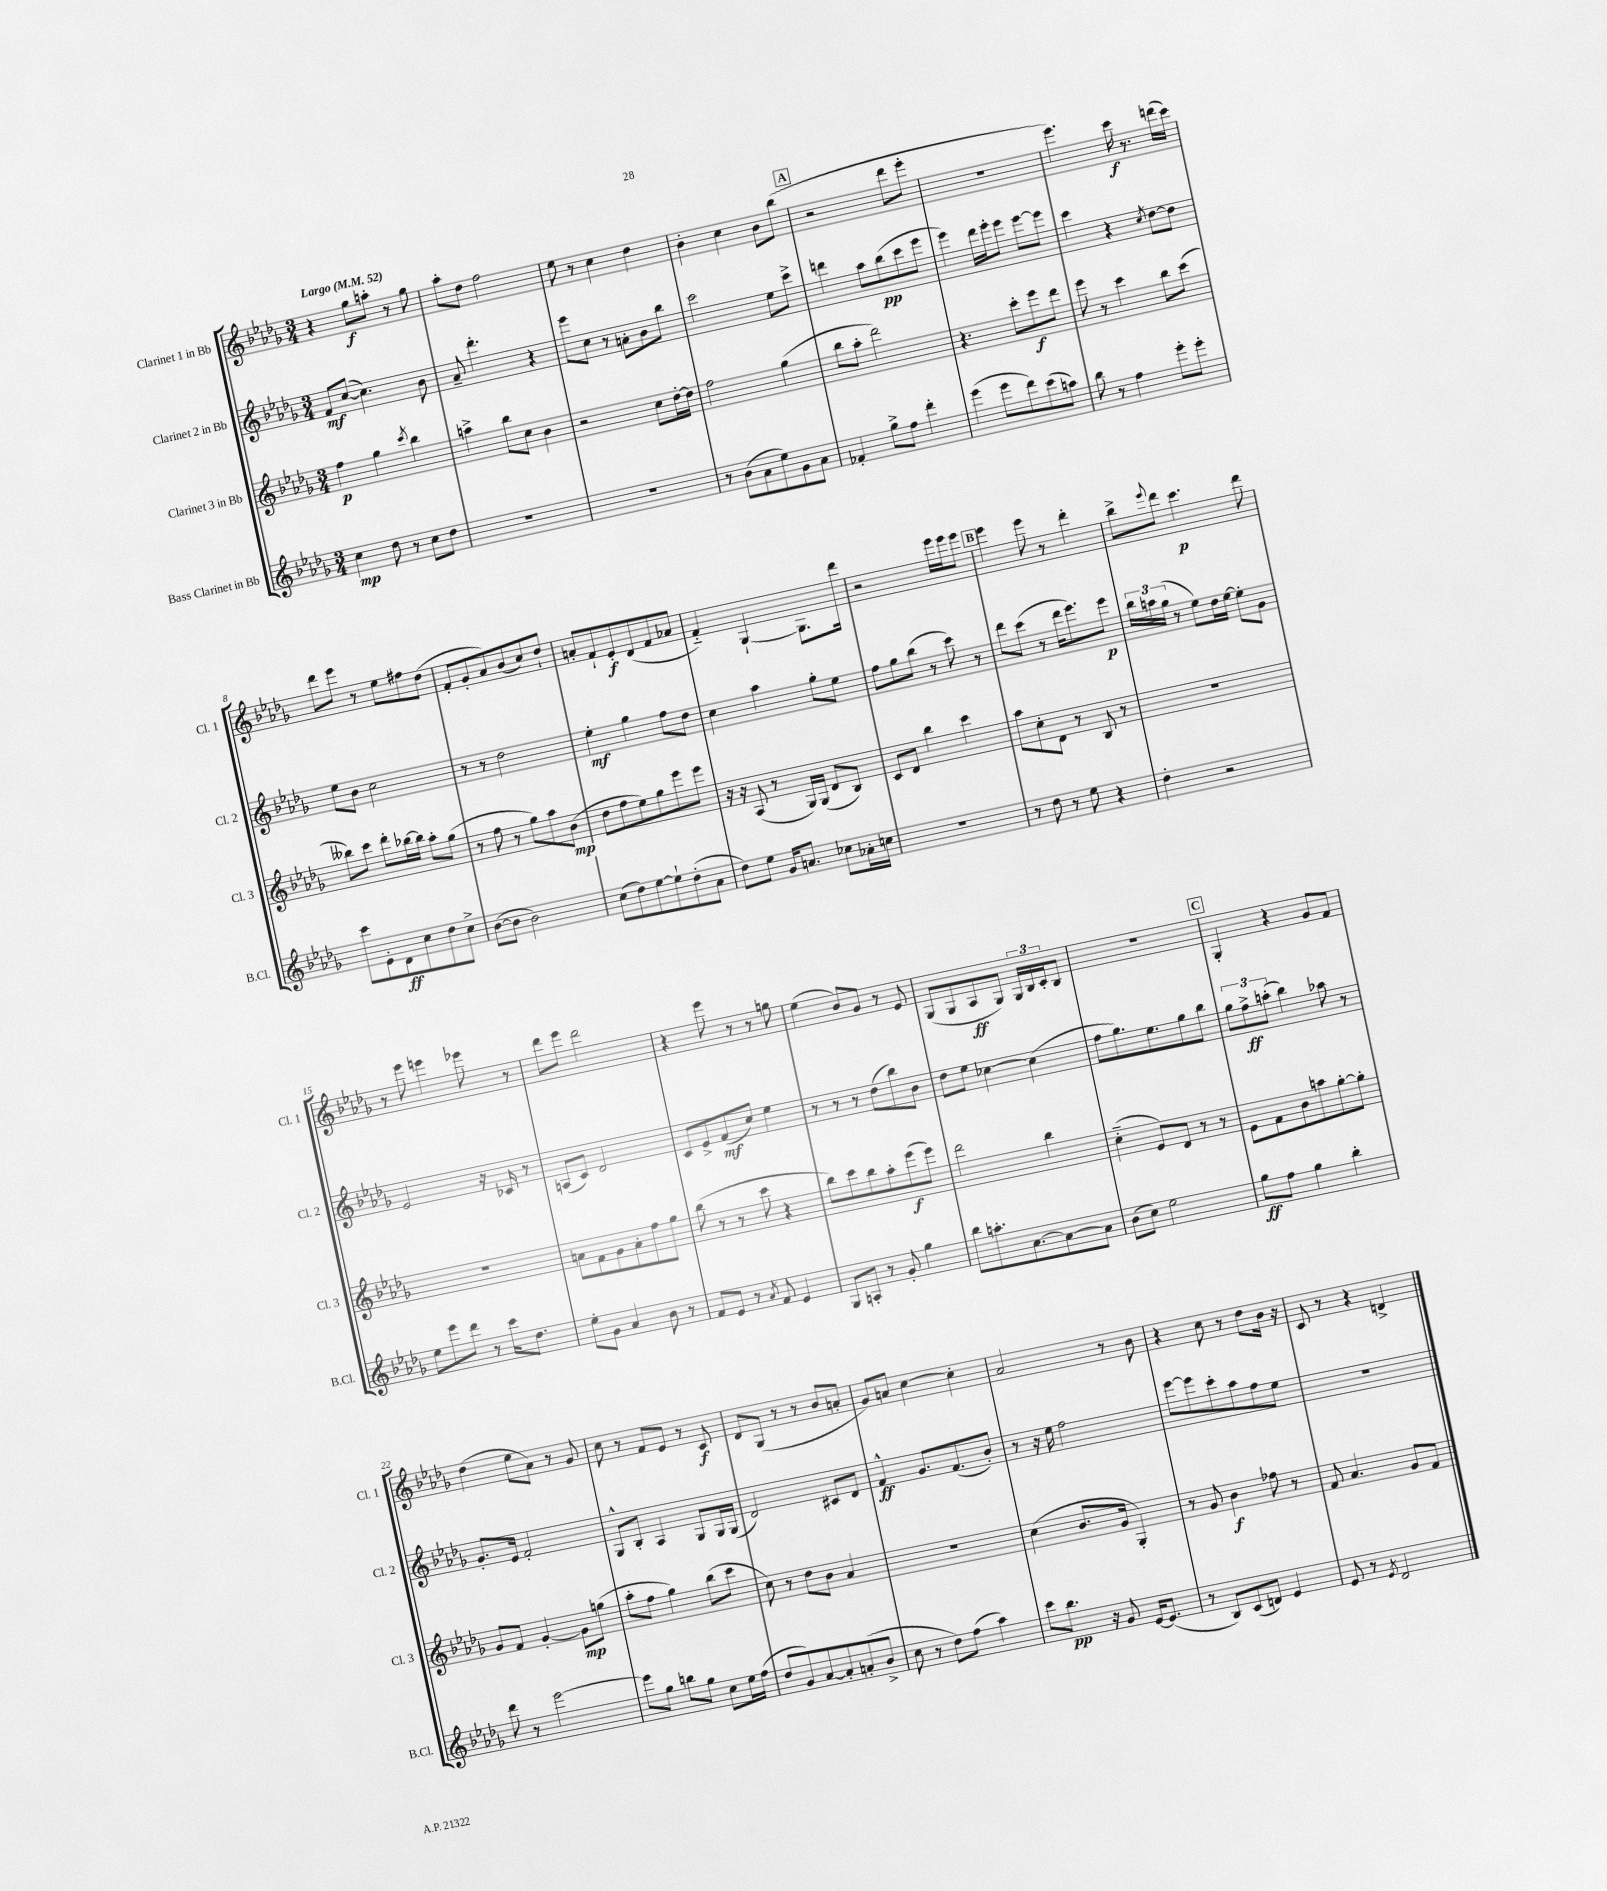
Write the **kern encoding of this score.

**kern	**kern	**kern	**kern
*staff4	*staff3	*staff2	*staff1
*clefG2	*clefG2	*clefG2	*clefG2
*k[b-e-a-d-g-]	*k[b-e-a-d-g-]	*k[b-e-a-d-g-]	*k[b-e-a-d-g-]
*M3/4	*M3/4	*M3/4	*M3/4
*MM52	*MM52	*MM52	*MM52
4cc	4ff	8f	4r
.	.	([8cc	.
8dd-	4gg-	4.cc])	8gg-
8r	.	.	8aa'
.	8qccc	.	.
8cc	4bb-	.	8r
8dd-	.	8b-	8gg-
=	=	=	=
2.r	4aa^	8a-~	8aa-'
.	.	4.ddd-'	8dd-
.	8bb-	.	2ff
.	8cc	.	.
.	4b-	4r	.
=	=	=	=
2.r	2r	8eee-	8ee-
.	.	8cc	8r
.	.	8r	4cc
.	.	8a'	.
.	8cc	8b-	4dd-
.	[16dd-'	8bb-	.
.	16dd-]	.	.
=	=	=	=
8r	2ff	2ccc	4b-'
(8b-	.	.	.
8a-	.	.	4cc
8ee-)	.	.	.
8g-	(4gg-	8ee-	8b-
8a-	.	8ccc^	(8bb-
=	=	=	=
4f-'	8bb-	4ddd	2r
.	8aa-'	.	.
8gg-^	2ddd-)	8aa-	.
8ff	.	(8bb-	.
4ddd-'	.	8ccc	8ddd-
.	.	8eee-	8eee-'
=	=	=	=
(4eee-	4.r	4eee-)	2.r
8eee-	.	16ddd-	.
.	.	16eee-'	.
8ddd-)	8ccc'	8eee-	.
(8ccc	8eee-	[8eee-	.
8aa)	8ddd-	8eee-]	.
=	=	=	=
8bb-	8eee-	4ccc	4.eee-)
8r	8r	.	.
4ff	4ccc	4r	.
.	.	.	16ccc
.	.	.	8.r
.	.	8qcc	.
8eee-'	8bb-	[8dd-	.
8eee-'	(8ccc	8dd-]	(16ddd
.	.	.	16ccc)
=	=	=	=
8ccc	8bb--)	8ee-	8ddd-
8e-'	8ccc	8b-	8eee-
8d-	8ddd-'	2cc	8r
8cc	[16bb-	.	8ee-
.	16bb-]	.	.
8dd-	8aa-'	.	8ff#
8cc^	(8gg-	.	(8dd-
=	=	=	=
([8b-	8r	8r	8f'
8b-]	8ff	8r	8g-'
2b-)	8r	2dd-	8a-)
.	8gg-)	.	(8b-
.	8aa-	.	8cc)
.	(8b-	.	8dd-`
=	=	=	=
(8cc	8dd-	4ee-'	8a'
8dd-)	8ff	.	8f`
[8ee-	8ee-)	4gg-	8e-'
8ee-`]	8gg-	.	(8d-
(8dd-'	8eee-	8ff	8f
8a-	8eee-	8dd-	8a-
=	=	=	=
8dd-)	16r	4cc	4f'~)
.	16r	.	.
8ee-	(8A-	.	.
16g-	8r	4aa-	[4G-`
8.a	.	.	.
.	16G-)	.	.
.	(16G-	.	.
8cc-	8d-	8gg-'	8.G-]
16a-'	8B-)	8ee-	.
16cc	.	.	16ddd-
=	=	=	=
2.r	8c	8ff	2r
.	8d-	8gg-	.
.	4bb-	(8bb-	.
.	.	8r	.
.	4ccc	8ccc)	16eee-
.	.	.	16eee-
.	.	8r	8eee-
=	=	=	=
8r	8aa-	8ddd-	4eee-
8dd-	8cc'	(8ccc	.
8r	8d-	8r	8eee-
8ee-	8r	16ddd-	8r
.	.	8.eee-)	.
4r	8B-	.	4ddd-'
.	8r	8eee-	.
=	=	=	=
4dd-'	2.r	24bb-	8bb-^
.	.	24aa	.
.	.	(24gg-	.
.	.	.	8qqeee-
.	.	8r	8ddd-
2r	.	8ee-)	4.ccc
.	.	16dd-	.
.	.	[16ee-	.
.	.	8ee-']	.
.	.	8g-	8ddd-
=	=	=	=
8ee-	2.r	2e-	8r
8eee-	.	.	8eee-
8ddd-	.	.	4eee
8r	.	.	.
16ccc	.	16r	8eee-
8.dd-	.	16c-	.
.	.	8r	8r
=	=	=	=
8ee-'	8a	(8A	8ddd-
8g-	8f	8c)	8eee-
4a-	8g-	2d-	2ddd-
.	8a'	.	.
8b-	8ff	.	.
8r	8gg-	.	.
=	=	=	=
8f	(8bb-	8c	4r
8e-	8r	8e-^	.
8r	8r	(8f	8eee-
8qa-	.	.	.
8f	8ccc	8cc)	8r
4e-	4r	4ee-	8r
.	.	.	8gg
=	=	=	=
8G-	8bb-)	8r	(4ee-
8A'	8ccc	8r	.
8r	8bb-	8r	8b-)
8g-'	8aa-'	(8dd-	8g-
4gg-	(8eee-	8bb-)	8r
.	8eee-)	8b-	8e-
=	=	=	=
8bb-	2ddd-	8dd-	(8G-
8.aa'	.	8ee-	8G-
.	.	[4cc-	8A-
[8.a-	.	.	.
.	.	.	8G-)
8a-_	4bb-	(4cc-]	24G-
.	.	.	24B-
.	.	.	24c'
8a-]	.	.	8B-
=	=	=	=
(8b-	(4cc'~	8ff	2.r
8cc)	.	8.gg-)	.
2ee-	8e-)	.	.
.	.	8.ee-	.
.	8d-	.	.
.	8r	8gg-	.
.	8r	8bb-	.
=	=	=	=
8gg-	8e-	12gg-	4G-'
.	.	12ff^	.
8ff	8f	.	.
.	.	(12aa'	.
4gg-	8b-	4bb-)	4r
.	8aa	.	.
4bb-'	[8gg-'	8aa-	8g-
.	8gg-']	8r	8f
=	=	=	=
8ddd-	8g-	8.g-'	(4dd-
8r	8f	.	.
.	.	16e-	.
[2eee-	[4g-'	2f'	8ee-
.	.	.	8a-)
.	8g-]	.	8r
.	(8gg	.	8g-
=	=	=	=
8eee-]	8aa-'	8G-^^	8cc
8gg-	8ff	8B-'	8r
8bb	4gg-)	4A-	8f
8gg-	.	.	8e-
8cc	(8bb-	8G-	8r
16ee-	8ccc	16G-	8c
(16ff	.	(16G-	.
=	=	=	=
8dd-	8cc)	2d-)	8d-
8g-)	8r	.	(8G-
[8a-	8dd-	.	8r
8a-']	8b-	.	8r
(8a'	4a-	8c#	8b-
8b-^	.	8d-	8a'
=	=	=	=
8cc	2.r	4f^^	8g-)
8r	.	.	8a
8dd-)	.	8.g-	[4cc
(8ff	.	.	.
.	.	(8.f	.
4aa-)	.	.	4cc']
.	.	8b-')	.
=	=	=	=
8ccc	(4cc	8r	2a-
8.bb-	.	16r	.
.	.	16ee-	.
.	8.b-	2ff	.
16r	.	.	.
8g-	.	.	.
.	16g-	.	.
[16e-	4G-')	.	8r
(8.e-]	.	.	.
.	.	.	8b-
=	=	=	=
8r	8r	[8eee-	4r
8B-)	8g-	8eee-]	.
(8c	4b-	8ccc'	8cc
8d)	.	8aa-	8r
4e-	8ff-	8ff	8dd-
.	8r	8ee-	16b-
.	.	.	16r
=	=	=	=
8e-	8f	2.r	8c
8r	4.a-	.	8r
8qe-	.	.	.
2d-	.	.	4r
.	8g-	.	4d^
.	8f	.	.
==	==	==	==
*-	*-	*-	*-
